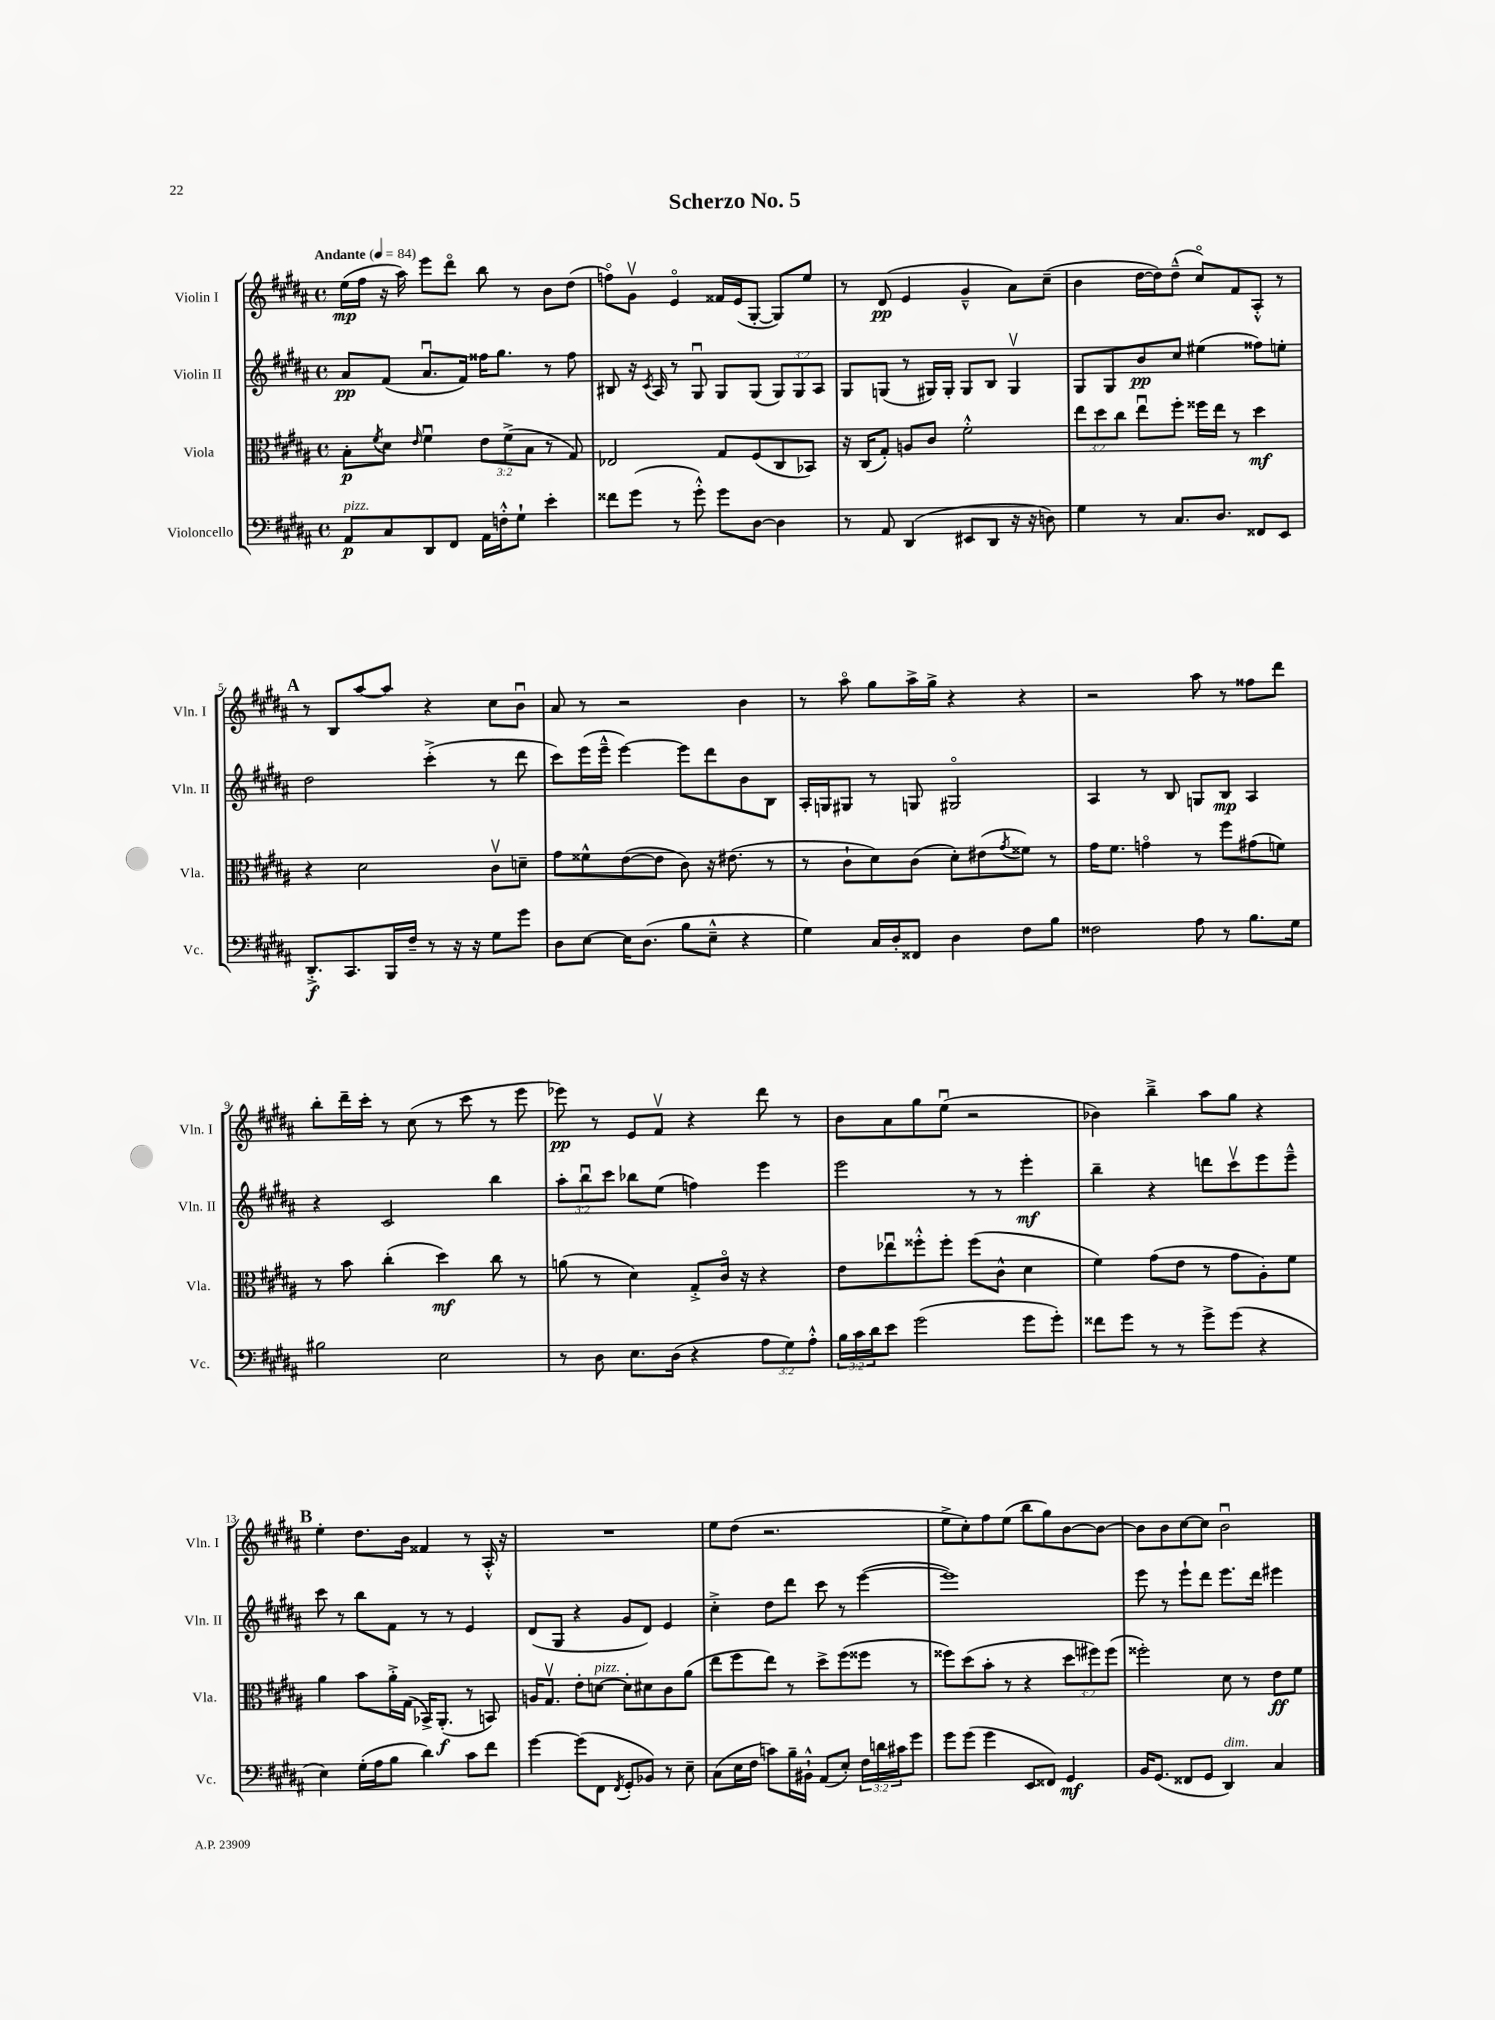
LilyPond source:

\header { title = "Scherzo No. 5" }
<<
\new StaffGroup <<
\new Staff = "s0" \with { instrumentName = "Violin I" shortInstrumentName = "Vln. I" } {
    \clef treble \key b \major \defaultTimeSignature \time 4/4 \tempo "Andante" 4 = 84
    e''16\mp( fis''16 r16 ais''16) e'''8 dis'''8\flageolet b''8 r8 b'8 dis''8( |
    f''8\flageolet) gis'8\upbow e'4\flageolet fisis'16 e'16( gis8~-. gis8) e''8 |
    r8 dis'8\pp( e'4 gis'4---^ ais'8) cis''8--( |
    b'4 dis''16~ dis''16) dis''8---^( cis''8\flageolet) fis'8 ais8-.-^ r8 |
    \mark \markup { \bold "A" } r8 b8 ais''8~ ais''8 r4 cis''8 b'8\downbow |
    ais'8 r8 r2 b'4 |
    r8 ais''8\flageolet gis''8 ais''16-> gis''16-> r4 r4 |
    r2 ais''8 r8 fisis''8 dis'''8 |
    b''8-. dis'''16-- cis'''16-. r8 cis''8( r8 cis'''8 r8 e'''8 |
    ees'''8\pp) r8 e'8 fis'8\upbow r4 dis'''8 r8 |
    b'8 ais'8 gis''8 e''8\downbow( r2 |
    bes'4) b''4---> ais''8 gis''8 r4 |
    \mark \markup { \bold "B" } e''4-. dis''8. b'16 fisis'4 r8 ais16-.-^ r16 |
    R1 |
    e''8 dis''8( r2. |
    e''8-> cis''8-.) fis''8 e''8( b''8 gis''8) b'8~ b'8~ |
    b'8 b'8 cis''8~ cis''8 b'2\downbow \bar "|." |
}
\new Staff = "s1" \with { instrumentName = "Violin II" shortInstrumentName = "Vln. II" } {
    \clef treble \key b \major \defaultTimeSignature \time 4/4 \override Staff.TupletNumber.text = #tuplet-number::calc-fraction-text
    ais'8\pp fis'8( ais'8.\downbow fis'16) fisis''16 gis''8. r8 fisis''8 |
    bis8 r16 \acciaccatura { cis'8 } ais16 r8 gis8\downbow gis8 gis8( \tuplet 3/2 { gis8) gis8 ais8 } |
    gis8 g8( r8 gis16) gis16-. gis8 b8 gis4\upbow |
    gis8 gis8 b'8\pp cis''8 eis''4( fisis''8) e''8-. |
    \mark \markup { \bold "A" } dis''2 cis'''4-.->( r8 dis'''8 |
    cis'''8) e'''16( e'''16---^ e'''4~) e'''8 dis'''8 b'8 b8 |
    ais16-. g16 gis8 r8 g8 gis2\flageolet |
    ais4 r8 b8 g8 b8\mp ais4 |
    r4 cis'2 b''4 |
    \tuplet 3/2 { ais''8-. b''8\downbow cis'''8 } bes''8 e''8( f''4) e'''4 |
    e'''2 r8 r8 e'''4-.\mf |
    b''4-- r4 d'''8 cis'''8\upbow e'''8 e'''8---^ |
    \mark \markup { \bold "B" } cis'''8 r8 b''8 fis'8 r8 r8 e'4 |
    dis'8( gis8 r4 gis'8 dis'8) e'4 |
    cis''4-.-> dis''8 dis'''8 cis'''8 r8 e'''4~( |
    e'''1) |
    e'''8 r8 e'''8-! dis'''8 e'''8. dis'''16 eis'''4 \bar "|." |
}
\new Staff = "s2" \with { instrumentName = "Viola" shortInstrumentName = "Vla." } {
    \clef alto \key b \major \defaultTimeSignature \time 4/4 \override Staff.TupletNumber.text = #tuplet-number::calc-fraction-text
    b8-.\p \acciaccatura { fis'8 } dis'8 \grace { e'16 } fis'4\downbow \tuplet 3/2 { e'8 fis'8->( b8 } r8 gis8) |
    ees2 gis8 fis8( cis8 bes,8) |
    r16 cis16( gis8-.) a8 cis'8 fis'2-.-^ |
    \tuplet 3/2 { e''8 dis''8 cis''8 } e''8\downbow fis''8-. fisis''16 e''16 r8 dis''4\mf |
    \mark \markup { \bold "A" } r4 dis'2 cis'8\upbow d'8-- |
    gis'8 fisis'8-^ e'8~( e'8 cis'8) r16 eis'8.( r8 |
    r8 cis'8-! dis'8) cis'8( dis'8-.) eis'8( \acciaccatura { gis'8 } fisis'8) r8 |
    gis'16 fis'8. g'4\flageolet r8 fis''8 gis'8( f'8) |
    r8 b'8 cis''4-.( dis''4\mf) cis''8 r8 |
    a'8( r8 dis'4) gis8-.-> cis'16\flageolet r16 r4 |
    e'8 ees''8\downbow fisis''8-.-^ fisis''8-. fisis''8( cis'8-^ dis'4 |
    fis'4) gis'8( e'8 r8 gis'8 ais8-.) fis'8 |
    \mark \markup { \bold "B" } ais'4 b'8 ais'16-.-> gis16( bes,16->) ais,8.-.\f( r8 b,8) |
    a16 gis8.\upbow e'8-. d'8~^\markup { \italic "pizz." } d'8-. dis'8 cis'8 ais'8( |
    e''8 fis''8 e''8) r8 dis''8-> fis''8( fisis''8 r8 |
    fisis''8) dis''8( b'8-. r8 r4 \tuplet 3/2 { dis''8 fis''8) fis''8( } |
    fisis''2-.) dis'8 r8 e'8\ff fis'8 \bar "|." |
}
\new Staff = "s3" \with { instrumentName = "Violoncello" shortInstrumentName = "Vc." } {
    \clef bass \key b \major \defaultTimeSignature \time 4/4 \override Staff.TupletNumber.text = #tuplet-number::calc-fraction-text
    ais,8\p^\markup { \italic "pizz." } cis8 dis,8 fis,8 ais,16 f16-.-^ gis8-! e'4-. |
    fisis'8 gis'8( r8 gis'8-.-^) gis'8 dis8~ dis4 |
    r8 ais,8 dis,4( eis,8 dis,8 r16 r16 d8) |
    gis4 r8 cis8. dis8. fisis,8 e,8 |
    \mark \markup { \bold "A" } dis,8.-.->\f cis,8. b,,16 fis16-- r8 r16 r16 gis8 gis'8 |
    dis8 e8~ e16 dis8.( b8 e8---^ r4 |
    gis4) cis16 dis16-. fisis,8 dis4 fis8 b8 |
    fisis2 ais8 r8 b8. gis16 |
    bis2 e2 |
    r8 dis8 e8. dis16( r4 \tuplet 3/2 { ais8 gis8) ais8-.-^ } |
    \tuplet 3/2 { b16 cis'16 dis'16 } e'8 gis'2( gis'8 gis'8-.) |
    fisis'8 gis'8 r8 r8 gis'8-> gis'8( r4 |
    \mark \markup { \bold "B" } e4) gis16-.( ais16 b8 dis'4) cis'8 fis'8 |
    gis'4~ gis'8( fis,8 \acciaccatura { fis,8 } gis,8-. bes,8) r8 e8-- |
    cis8( e16 fis16 c'8) b16-- bis,16-!-^ ais,8( e8-.) \tuplet 3/2 { fis16 d'16 cis'16 } gis'8 |
    gis'8 gis'8( gis'4 e,8 fisis,8) gis,4\mf |
    b,16 gis,8.( fisis,8 gis,8 dis,4^\markup { \italic "dim." }) cis4 \bar "|." |
}
>>
>>
